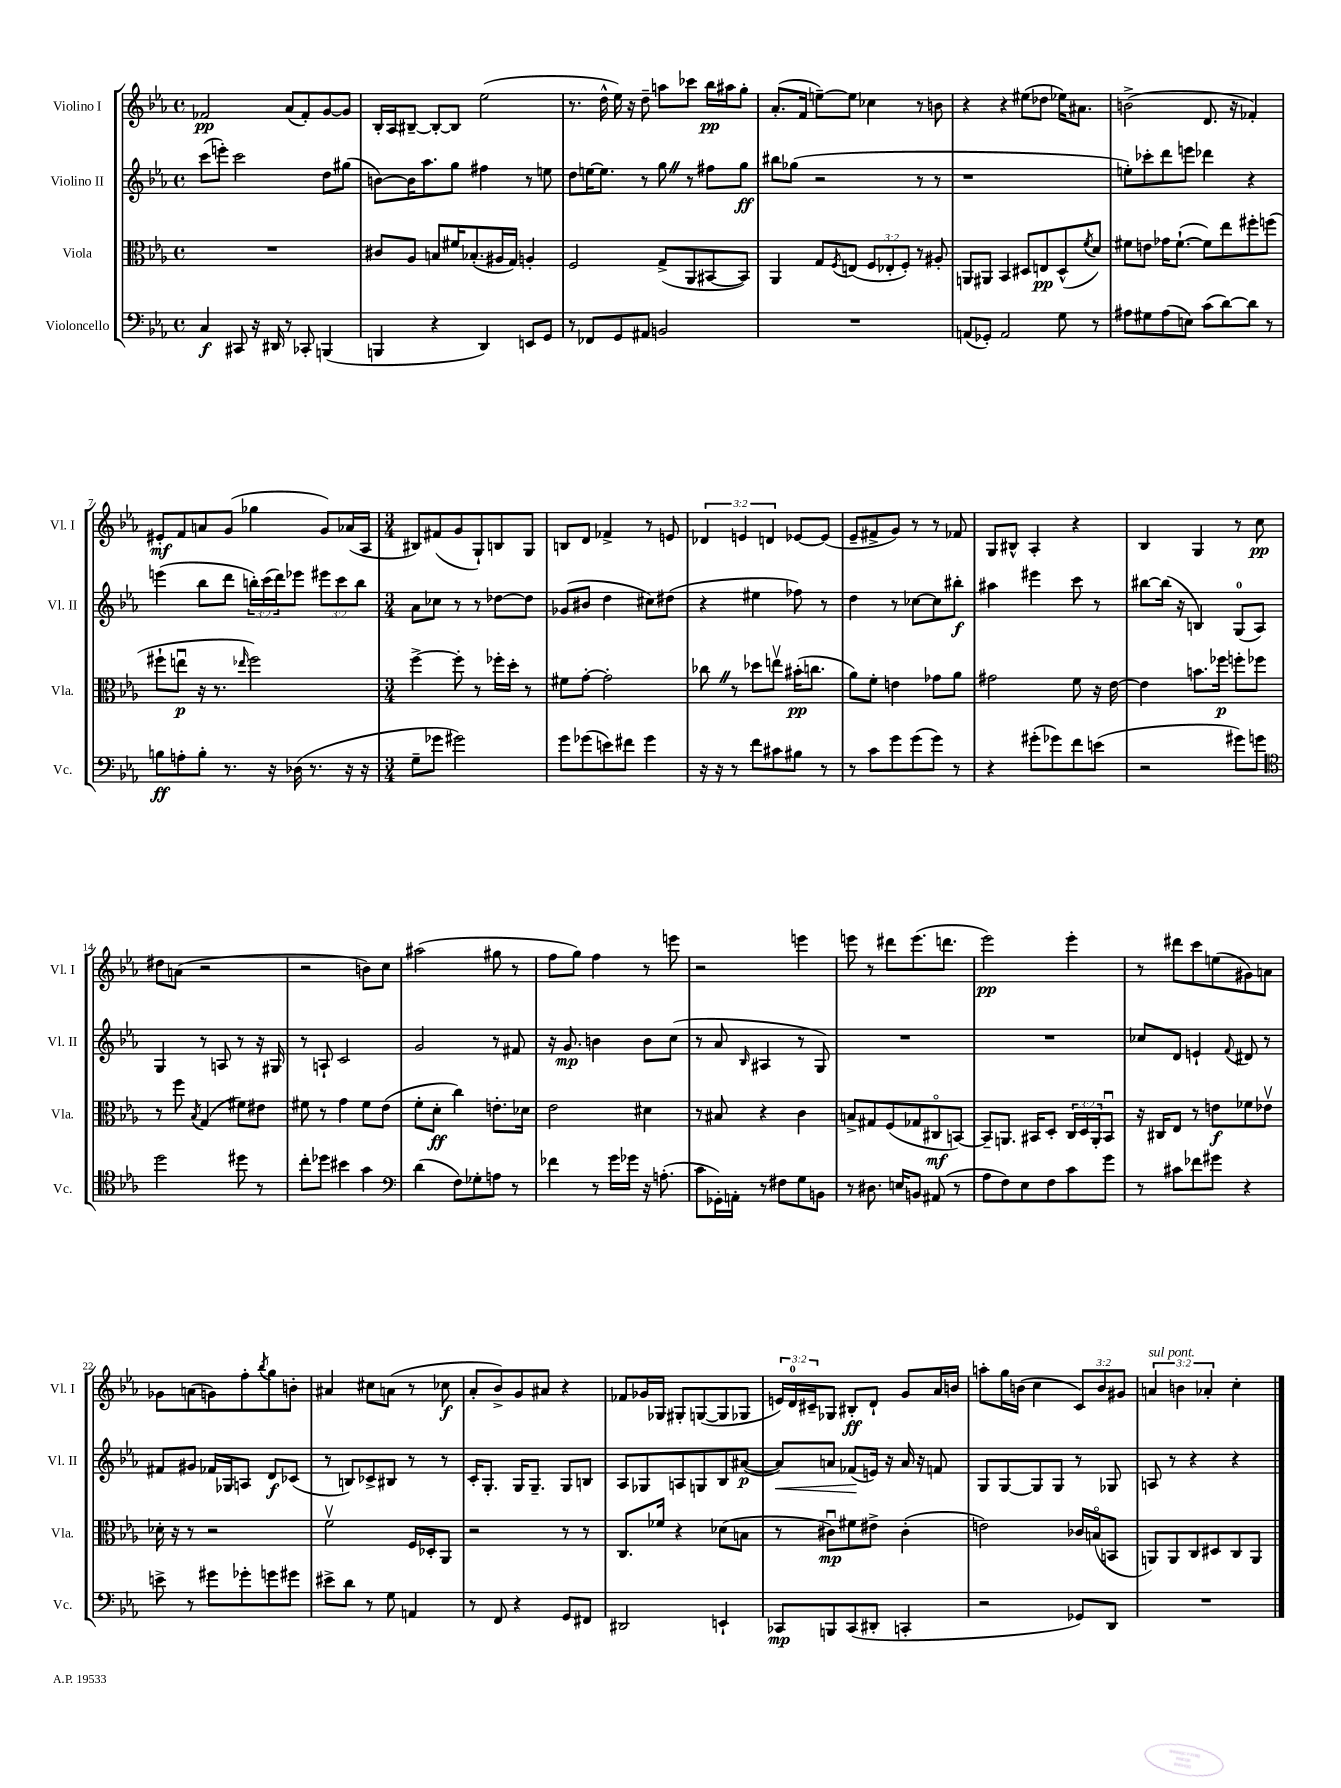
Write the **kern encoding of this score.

**kern	**kern	**kern	**kern
*staff4	*staff3	*staff2	*staff1
*clefF4	*clefC3	*clefG2	*clefG2
*k[b-e-a-]	*k[b-e-a-]	*k[b-e-a-]	*k[b-e-a-]
*M4/4	*M4/4	*M4/4	*M4/4
*met(c)	*met(c)	*met(c)	*met(c)
4C	1r	(8ccc	2f-
.	.	8eee')	.
8CC#	.	2ccc	.
16r	.	.	.
16DD#	.	.	.
8r	.	.	(8a-
8CC-'	.	.	8f-')
(4BBB	.	8dd	[8g
.	.	(8gg#	8g]
=	=	=	=
4BBB	8c#	[8b)	16B-'
.	.	.	16A-
.	8A-	16b]	[8B#~
.	.	8.aa-	.
4r	8B	.	8B#'_
.	16f#	8gg	8B#]
.	(8.B-'	.	.
4DD)	.	4ff#	(2ee-
.	16A#	.	.
.	16G)	.	.
8EE	4A'	8r	.
8GG	.	8ee	.
=	=	=	=
8r	2F	8dd	8.r
8FF-	.	[16ee	.
.	.	8.ee]	16dd^^
8GG	.	.	16ee-)
.	.	.	16r
8AA#	.	8r	8dd~
2BB	(8G^	8gg	8aa
.	8AA-	8r	8ccc-
.	[8BB#	8ff#	16bb-
.	.	.	16aa#
.	8BB#])	8gg	8gg'
=	=	=	=
1r	4AA-	8bb#	(8.a-'
.	.	(8gg-	.
.	.	.	16f
.	8G	2r	[8ee~)
.	8qF	.	.
.	(8E	.	8ee]
.	12F	.	4cc-
.	12E-'	.	.
.	12F')	.	.
.	8r	8r	8r
.	8A#'	8r	8b
=	=	=	=
(8AA	8AA	1r	4r
8GG-')	8AA#	.	.
2AA	4BB-	.	4r
.	8D#	.	(8ee#
.	8E	.	8dd-
8G	(8D#^^	.	16ee-)
.	.	.	8.a#
.	8qf	.	.
8r	8d)	.	.
=	=	=	=
8A#	8f#	8ee')	(2b^
8G#	8e	8ccc-'	.
(8A#	16g-	8ddd	.
.	([8.f#`	.	.
8E)	.	8eee	.
(8c	8f#])	4ddd-	8.d
[8d)	8ee-	.	.
.	.	.	16r
8d]	8ff#'	4r	4f-')
8r	(8ff	.	.
=	=	=	=
8B	8ff#`	(4eee	8e#'
8A'	8eeu	.	8f
8B'	16r	8bb-	8a
.	8.r	.	.
8.r	.	8ddd	(8g
.	16qqee-	.	.
.	2ff#)	24bb')	4gg-
.	.	(24ccc	.
16r	.	.	.
.	.	24ddd)	.
(16D-	.	8eee-	.
8.r	.	.	.
.	.	12eee#	8g)
.	.	12ccc	.
16r	.	.	(16a-
.	.	12bb	.
16r	.	.	16A-
=	=	=	=
*M3/4	*M3/4	*M3/4	*M3/4
8G~	[4ff^	8a-	8B#)
8g-	.	8cc-	(8f#
2g#)	8ff']	8r	8g
.	8r	8r	8G`)
.	16ff-'	[8dd-	8B
.	16dd'	.	.
.	8r	8dd-]	8G
=	=	=	=
8g	8f#	(8g-	8B
(8g-	[8g'	8b#	8d
8e)	2g']	4dd	4f-^
8f#	.	.	.
4g-	.	8cc#)	8r
.	.	(8dd#	8e
=	=	=	=
16r	8cc-	4r	6d-
16r	.	.	.
8r	8r	.	.
.	.	.	6e
8f	8dd-	4ee#	.
.	.	.	6d
8c#	8eev	.	.
8B#	(16b#'	8ff-)	[8e-
.	8.cc	.	.
8r	.	8r	(8e-]
=	=	=	=
8r	8a-)	4dd	8e-~
8c	8f'	.	8f#^
8g	4e	8r	8g)
(8g	.	[8cc-	8r
8g)	8g-	8cc-]	8r
8r	8a-	8bb#'	8f-
=	=	=	=
4r	2g#	4aa#	8G
.	.	.	8B#^^
(8g#'	.	4eee#	4A-'
8g-)	.	.	.
8f	8f	8ccc	4r
(8e	16r	8r	.
.	[16e-	.	.
=	=	=	=
2r	4e-]	[8bb#	4B-
.	.	(16bb#]	.
.	.	16r	.
.	8.b	4B)	4G
.	16ff-	.	.
8g#)	8ff'	(8G	8r
8g	8ff-	8A-)	8cc
=	=	=	=
*clefC4	*	*	*
2dd	8r	4G	8dd#
.	8ff	.	(8a
.	8qB-	.	.
.	(4G	8r	2r
.	.	8A	.
8dd#	8f#)	8r	.
8r	8e#	16r	.
.	.	16G#	.
=	=	=	=
8cc'	8f#	8r	2r
8dd-	8r	8A`	.
4b#	4g	2c	.
4g	8f#	.	8b)
.	(8e-	.	8cc
=	=	=	=
*clefF4	*	*	*
(4d	8f'	2g	(2aa#
.	8d'	.	.
8F)	4cc)	.	.
8G-'	.	.	.
8A	8.e'	8r	8gg#
8r	.	8f#	8r
.	16d-	.	.
=	=	=	=
4f-	2e-	16r	8ff
.	.	8.g	.
.	.	.	8gg)
8r	.	4b	4ff
16g	.	.	.
16g-	.	.	.
16r	4d#	8b	8r
(8.A'	.	.	.
.	.	(8cc	8eee
=	=	=	=
8c	8r	8r	2r
16GG-')	8B#	8a-	.
16AA'	.	.	.
.	.	16qqB-	.
8r	4r	4A#	.
8F#	.	.	.
8G	4c	8r	4eee
8BB	.	8G)	.
=	=	=	=
8r	8B^	2.r	8eee
8.D#	8G#	.	8r
.	(8F	.	8ddd#
16E	.	.	.
8BB	8G-	.	(8.eee
(8AA#	8C#o	.	.
.	.	.	8.ddd
8r	[8BB)	.	.
=	=	=	=
8A-	8BB~]	2.r	2eee-)
8F)	8.AA	.	.
8E-	.	.	.
.	16BB#	.	.
8F	8D'	.	.
8c	24C	.	4eee-'
.	24D	.	.
.	24AA'	.	.
8g	8BB#u	.	.
=	=	=	=
8r	16r	8cc-	8r
.	16C#	.	.
8c#	8E-	8d	8ddd#
8f-	8r	4e`	8ccc
8g#	8e	.	(8ee
.	.	8qqf	.
4r	8f-	8d#	8g#)
.	8e-v	8r	8a
=	=	=	=
8e^	16d-'	8f#	8g-
.	16r	.	.
8r	8r	8g#	(8a
8g#	2r	16f-	8g)
.	.	16G-	.
8g-'	.	8A	8ff'
.	.	.	8qbb-
8g	.	8d	8gg
8g#	.	(8c-	8b'
=	=	=	=
8e#^	2fv	8r	4a#
8d	.	8B)	.
8r	.	8c-^	8cc#
8G	.	8B#	(8a
4AA	16F	8r	8r
.	16D-'	.	.
.	8AA-	8r	8cc-
=	=	=	=
8r	2r	16c'	8a-'
.	.	8.G'	.
8FF	.	.	8b-^)
4r	.	16G	8g
.	.	8.G~	.
.	.	.	8a#
8GG	8r	8G	4r
8FF#	8r	8B	.
=	=	=	=
2DD#	8.C	8A-	8f-
.	.	8G-	16g-
.	16f-	.	16G-
.	4r	8A	8G#'
.	.	8G	([8G
4EE`	(8d-	8B-	8G]
.	8B	([8a#	8G-
=	=	=	=
8CC-	8r	8a#])	24e)
.	.	.	24d
.	.	.	24c#~
8BBB	8c#u)	8a	8G-
(8CC-	8f#	(8f-	8B#'
8DD#'	8e#^	16e)	8d`
.	.	16r	.
4CC'	(4c#'	16a	8g
.	.	16r	.
.	.	8f	16a-
.	.	.	16b
=	=	=	=
2r	2e)	8G	8aa'
.	.	[8G	16gg
.	.	.	(16b
.	.	8G]	4cc
.	.	8G	.
8GG-)	16c-	8r	12c)
.	(16Bo	.	.
.	.	.	12b
8DD	8BB	8G-	.
.	.	.	12g#
=	=	=	=
2.r	8AA)	8A	6a
.	8AA	8r	.
.	.	.	6b
.	8C	4r	.
.	.	.	6a-'
.	8D#	.	.
.	8C	4r	4cc'
.	8AA	.	.
==	==	==	==
*-	*-	*-	*-
